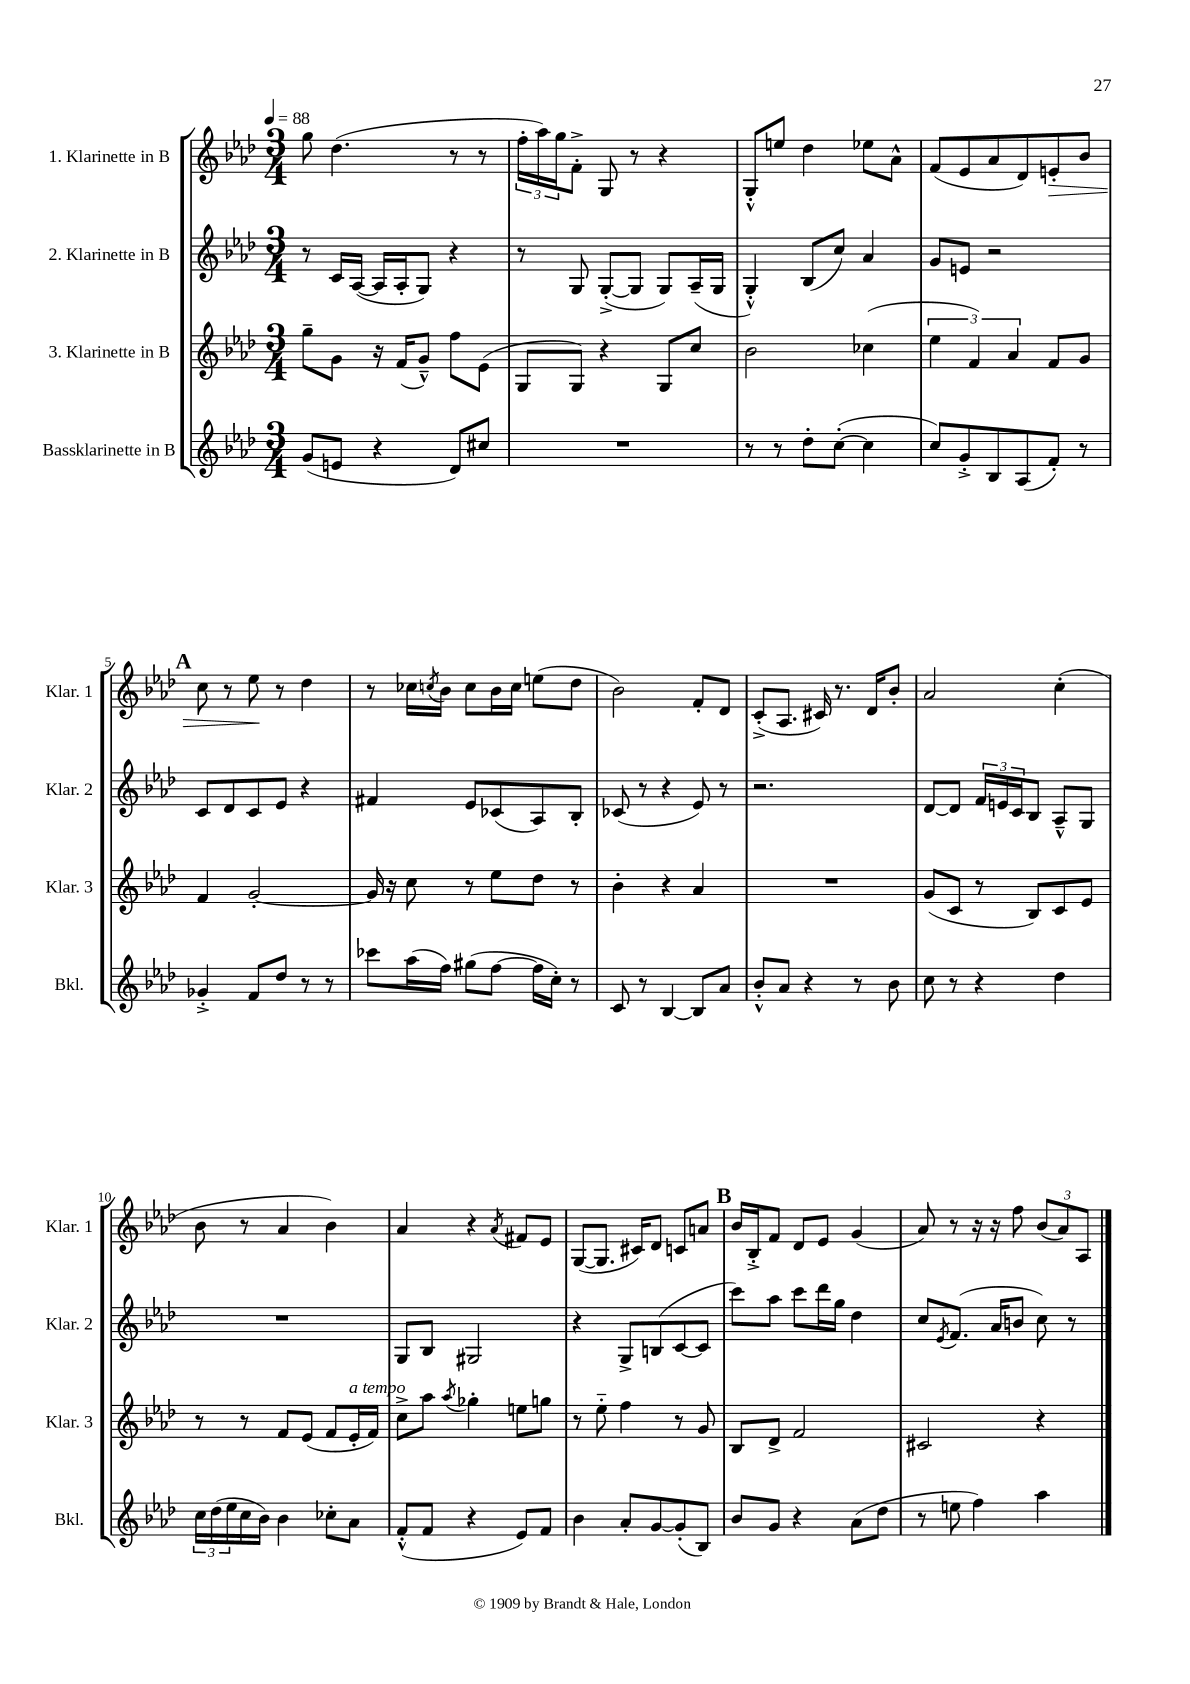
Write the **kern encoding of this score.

**kern	**kern	**kern	**kern	**dynam
*part4	*part3	*part2	*part1	*part1
*staff4	*staff3	*staff2	*staff1	*staff1
*I"Bassklarinette in B	*I"3. Klarinette in B	*I"2. Klarinette in B	*I"1. Klarinette in B	*
*I'Bkl.	*I'Klar. 3	*I'Klar. 2	*I'Klar. 1	*
*clefG2	*clefG2	*clefG2	*clefG2	*
*k[b-e-a-d-]	*k[b-e-a-d-]	*k[b-e-a-d-]	*k[b-e-a-d-]	*
*M3/4	*M3/4	*M3/4	*M3/4	*
*MM88	*MM88	*MM88	*MM88	*
=1	=1	=1	=1	=1
(8g/L	8gg~\L	8r	8gg\	.
8en/J	8g\J	16c/LL	(4.dd-\	.
.	.	([16A-/JJ	.	.
4r	16r	16A-/LL]	.	.
.	(16f/KL	16A-'/J	.	.
.	8g~^^/J)	8G/J)	.	.
8d-/L)	8ff\L	4r	8r	.
8cc#X/J	(8e-\J	.	8r	.
=2	=2	=2	=2	=2
2.r	8G/L	8r	24ff'\LL	.
.	.	.	24aa-\)	.
.	.	.	24gg\J	.
.	8G/J)	8G/	8f'^\J	.
.	4r	([8G'^/L	8G/	.
.	.	8G/J]	8r	.
.	8G/L	8G/L)	4r	.
.	8cc/J	(16A-~/L	.	.
.	.	16G/JJ	.	.
=3	=3	=3	=3	=3
8r	2b-\	4G'^^/)	8G'^^/L	.
8r	.	.	8een/J	.
8dd-'\L	.	(8B-/L	4dd-\	.
([8cc'\J	.	8cc/J)	.	.
4cc\]	(4cc-X\	4a-/	8ee-X\L	.
.	.	.	8a-^^\J	.
=4	=4	=4	=4	=4
8cc/L)	6ee-\	8g/L	(8f/L	.
8g'^/	.	8en/J	8e-/	.
.	6f/)	.	.	.
8B-/	.	2r	8a-/	.
.	6a-/	.	.	.
(8A-/	.	.	8d-/)	.
!	!	!	!	!LO:HP:b
8f'/J)	8f/L	.	8en'/	>
8r	8g/J	.	8b-/J	.
!!LO:LB:g=z
!!LO:REH:place=s1:t=A
=5	=5	=5	=5	=5
4g-X'^/	4f/	8c/L	8cc\	.
.	.	8d-/	8r	.
8f/L	[2g'/	8c/	8ee-\	.
8dd-/J	.	8e-/J	8r	]
8r	.	4r	4dd-\	.
8r	.	.	.	.
=6	=6	=6	=6	=6
8ccc-X\L	16g/]	4f#X/	8r	.
.	16r	.	.	.
(16aa-\L	8cc\	.	16cc-X\LL	.
.	.	.	8qccn/	.
16ff\JJ)	.	.	16b-\JJ	.
(8gg#X\L	8r	8e-/L	8cc\L	.
[8ff\J	8ee-\L	(8c-X/	16b-\L	.
.	.	.	16cc\JJ	.
16ff\LL]	8dd-\J	8A-/)	(8een\L	.
16cc'\JJ)	.	.	.	.
8r	8r	8B-'/J	8dd-\J	.
=7	=7	=7	=7	=7
8c/	4b-'\	(8c-X/	2b-\)	.
8r	.	8r	.	.
[4B-/	4r	4r	.	.
8B-/L]	4a-/	8e-/)	8f'/L	.
8a-/J	.	8r	8d-/J	.
=8	=8	=8	=8	=8
8b-'^^/L	2.r	2.r	(8c'^/L	.
8a-/J	.	.	8.A-/J	.
4r	.	.	.	.
.	.	.	16c#X/)	.
.	.	.	8.r	.
8r	.	.	.	.
.	.	.	16d-/KL	.
8b-\	.	.	8b-'/J	.
=9	=9	=9	=9	=9
8cc\	(8g/L	[8d-/L	2a-/	.
8r	8c/J	8d-/J]	.	.
4r	8r	24f/LL	.	.
.	.	24en/	.	.
.	.	24c/J	.	.
.	8B-/L)	8B-/J	.	.
4dd-\	8c/	8A-~^^/L	(4cc'\	.
.	8e-/J	8G/J	.	.
!!LO:LB:g=z
=10	=10	=10	=10	=10
24cc\LL	8r	2.r	8b-\	.
(24dd-\	.	.	.	.
24ee-\	.	.	.	.
16cc\	8r	.	8r	.
16b-\JJ)	.	.	.	.
4b-\	8f/L	.	4a-/	.
.	(8e-/J	.	.	.
8cc-X'\L	8f/L	.	4b-\)	.
!	!LO:TX:a:i:t=a tempo	!	!	!
8a-\J	16e-'/L	.	.	.
.	16f/JJ)	.	.	.
=11	=11	=11	=11	=11
(8f'^^/L	8cc^\L	8G/L	4a-/	.
8f/J	8aa-\J	8B-/J	.	.
.	8qaa-/	.	.	.
4r	4gg-X'\	2G#X/	4r	.
.	.	.	8qa-/	.
8e-/L)	8een\L	.	8f#X/L	.
8f/J	8ggn\J	.	8e-/J	.
=12	=12	=12	=12	=12
4b-\	8r	4r	([8G/L	.
.	8ee-\	.	8.G/J]	.
8a-'/L	4ff\	8G^/L	.	.
.	.	.	16c#X/KL)	.
[8g/	.	(8Bn/	8d-/J	.
(8g'/]	8r	[8c/	8cn/L	.
8B-/J)	8g/	8c/J]	8an/J	.
!!LO:REH:place=s1:t=B
=13	=13	=13	=13	=13
8b-/L	8B-/L	8ccc\L)	16b-/LL	.
.	.	.	16B-'^/J	.
8g/J	8d-^/J	8aa-\J	8f/J	.
4r	2f/	8ccc\L	8d-/L	.
.	.	16ddd-\L	8e-/J	.
.	.	16gg\JJ	.	.
(8a-\L	.	4dd-\	(4g/	.
8dd-\J	.	.	.	.
=14	=14	=14	=14	=14
8r	2c#X/	8cc/L	8a-/)	.
.	.	8qe-/	.	.
8een\	.	(8.f/J	8r	.
4ff\)	.	.	16r	.
.	.	16a-/KL	16r	.
.	.	8bn/J	8ff\	.
4aa-\	4r	8cc\)	(12b-/L	.
.	.	.	12a-/)	.
.	.	8r	.	.
.	.	.	12A-/J	.
==	==	==	==	==
*-	*-	*-	*-	*-
